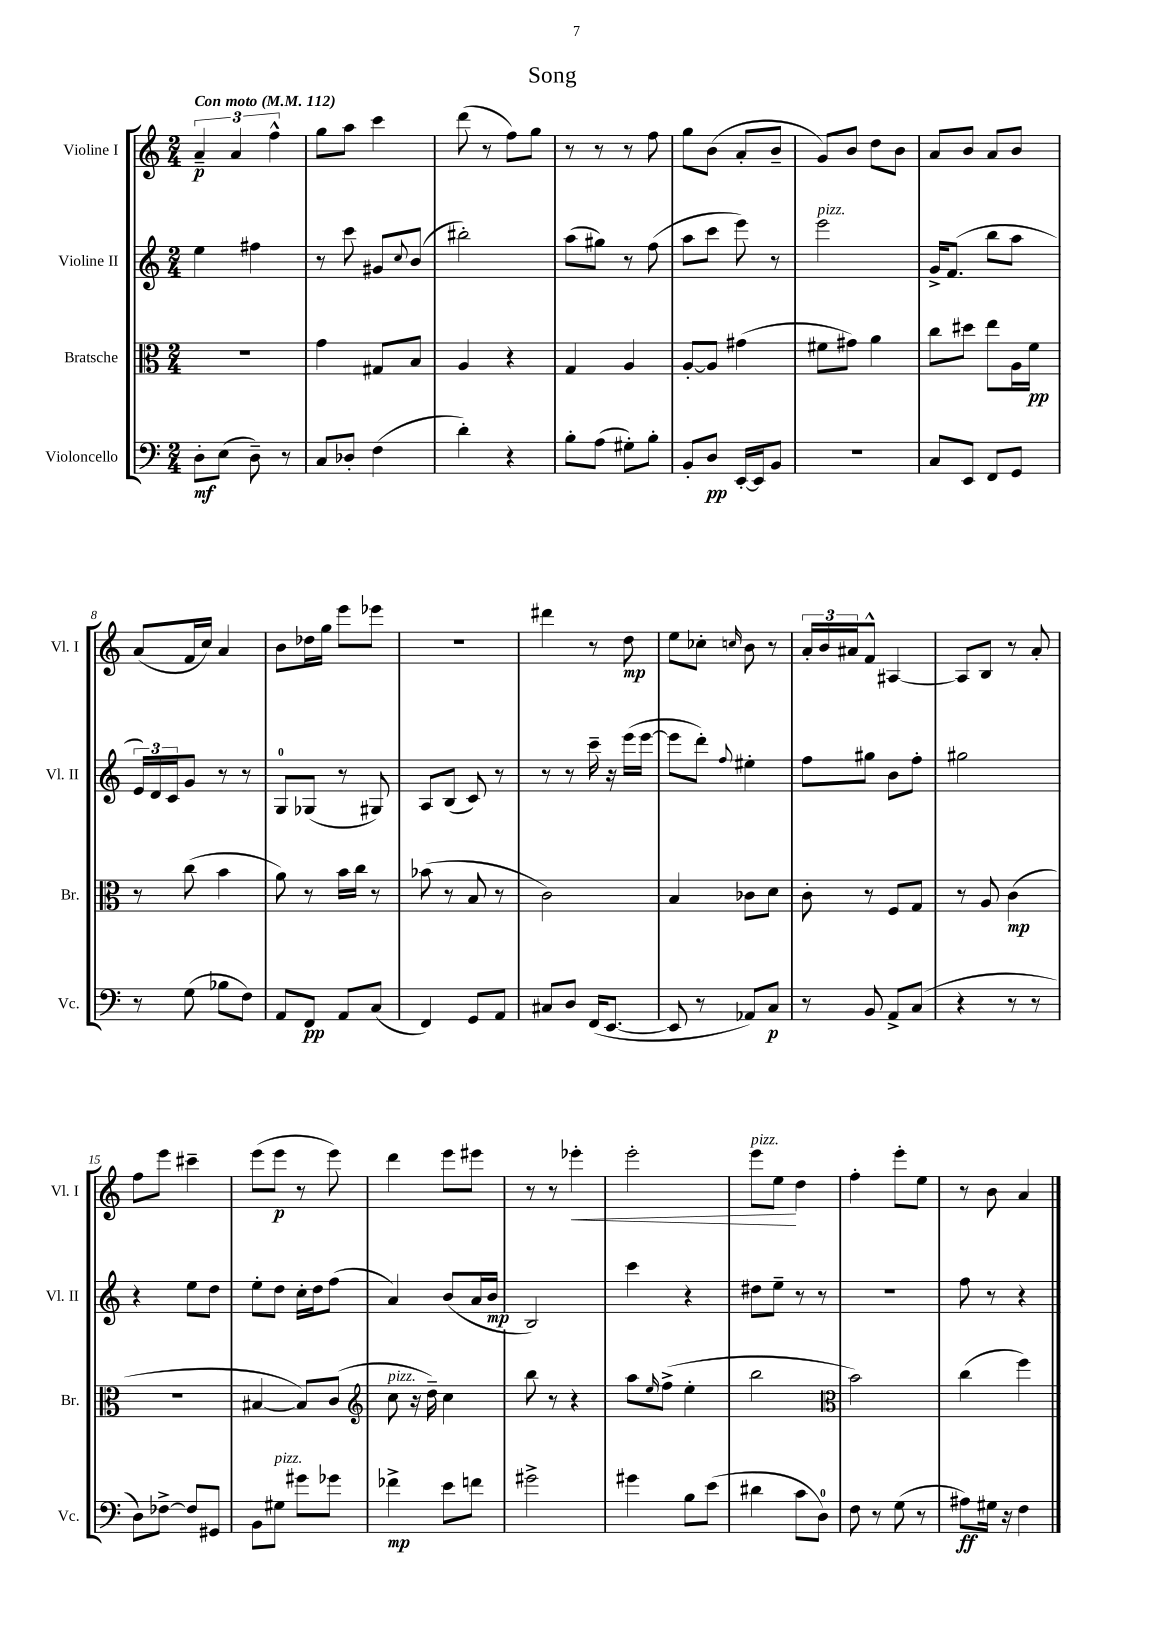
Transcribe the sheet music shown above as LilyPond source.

\header { title = "Song" }
<<
\new StaffGroup <<
\new Staff = "s0" \with { instrumentName = "Violine I" shortInstrumentName = "Vl. I" } {
    \clef treble \key c \major \numericTimeSignature \time 2/4 \tempo "Con moto" 4 = 112
    \tuplet 3/2 { a'4--\p a'4 f''4-^ } |
    g''8 a''8 c'''4 |
    d'''8( r8 f''8) g''8 |
    r8 r8 r8 f''8 |
    g''8 b'8( a'8-. b'8-- |
    g'8) b'8 d''8 b'8 |
    a'8 b'8 a'8 b'8 |
    a'8( f'16 c''16) a'4 |
    b'8 des''16 g''16 e'''8 ees'''8 |
    R2 |
    dis'''4 r8 d''8\mp |
    e''8 ces''8-. \grace { c''16 } b'8 r8 |
    \tuplet 3/2 { a'16-. b'16 ais'16 } f'8-^ ais4~ |
    ais8 b8 r8 a'8-. |
    f''8 e'''8 cis'''4-- |
    e'''8( e'''8\p r8 e'''8) |
    d'''4 e'''8 eis'''8 |
    r8 r8 ees'''4-.\< |
    e'''2-. |
    e'''8^\markup { \italic "pizz." } e''8\! d''4 |
    f''4-. e'''8-. e''8 |
    r8 b'8 a'4 \bar "|." |
}
\new Staff = "s1" \with { instrumentName = "Violine II" shortInstrumentName = "Vl. II" } {
    \clef treble \key c \major \numericTimeSignature \time 2/4
    e''4 fis''4 |
    r8 c'''8 gis'8 \appoggiatura { c''8 } b'8( |
    bis''2-.) |
    a''8( gis''8) r8 f''8( |
    a''8 c'''8 e'''8) r8 |
    e'''2^\markup { \italic "pizz." } |
    g'16-> f'8.( b''8 a''8 |
    \tuplet 3/2 { e'16) d'16 c'16 } g'8 r8 r8 |
    g8-0 ges8( r8 gis8) |
    a8 b8( c'8) r8 |
    r8 r8 c'''16-- r16 e'''16( e'''16~ |
    e'''8 d'''8-.) \appoggiatura { f''8 } eis''4-. |
    f''8 gis''8 b'8 f''8-. |
    gis''2 |
    r4 e''8 d''8 |
    e''8-. d''8 c''16-. d''16 f''8( |
    a'4) b'8( a'16 b'16\mp |
    b2) |
    c'''4 r4 |
    dis''8 e''8-- r8 r8 |
    r2 |
    f''8 r8 r4 \bar "|." |
}
\new Staff = "s2" \with { instrumentName = "Bratsche" shortInstrumentName = "Br." } {
    \clef alto \key c \major \numericTimeSignature \time 2/4
    r2 |
    g'4 gis8 b8 |
    a4 r4 |
    g4 a4 |
    a8~-. a8 gis'4( |
    fis'8 gis'8) a'4 |
    c''8 dis''8 e''8 a16 f'16\pp |
    r8 c''8( b'4 |
    a'8) r8 b'16 c''16 r8 |
    bes'8( r8 b8 r8 |
    c'2) |
    b4 ces'8 d'8 |
    c'8-. r8 f8 g8 |
    r8 a8 c'4\mp( |
    R2 |
    bis4~ bis8) c'8( |
    \clef treble c''8^\markup { \italic "pizz." } r16 d''16--) c''4 |
    b''8 r8 r4 |
    a''8 \grace { e''16 } f''8->( e''4-. |
    b''2 |
    \clef alto b'2) |
    c''4( f''4) \bar "|." |
}
\new Staff = "s3" \with { instrumentName = "Violoncello" shortInstrumentName = "Vc." } {
    \clef bass \key c \major \numericTimeSignature \time 2/4
    d8-.\mf e8( d8--) r8 |
    c8 des8-. f4( |
    d'4-.) r4 |
    b8-. a8( gis8-.) b8-. |
    b,8-. d8\pp e,16~-. e,16 b,8 |
    r2 |
    c8 e,8 f,8 g,8 |
    r8 g8( bes8 f8) |
    a,8 f,8\pp a,8 c8( |
    f,4) g,8 a,8 |
    cis8 d8 f,16( e,8.~ |
    e,8 r8 aes,8) c8\p |
    r8 b,8 a,8-> c8( |
    r4 r8 r8 |
    d8) fes8~-> fes8 gis,8 |
    b,8 gis8^\markup { \italic "pizz." } gis'8 ges'8 |
    fes'4->\mp e'8 f'8 |
    gis'2-> |
    gis'4 b8 e'8( |
    dis'4 c'8 d8-0) |
    f8 r8 g8( r8 |
    ais8\ff) gis16 r16 f4 \bar "|." |
}
>>
>>
